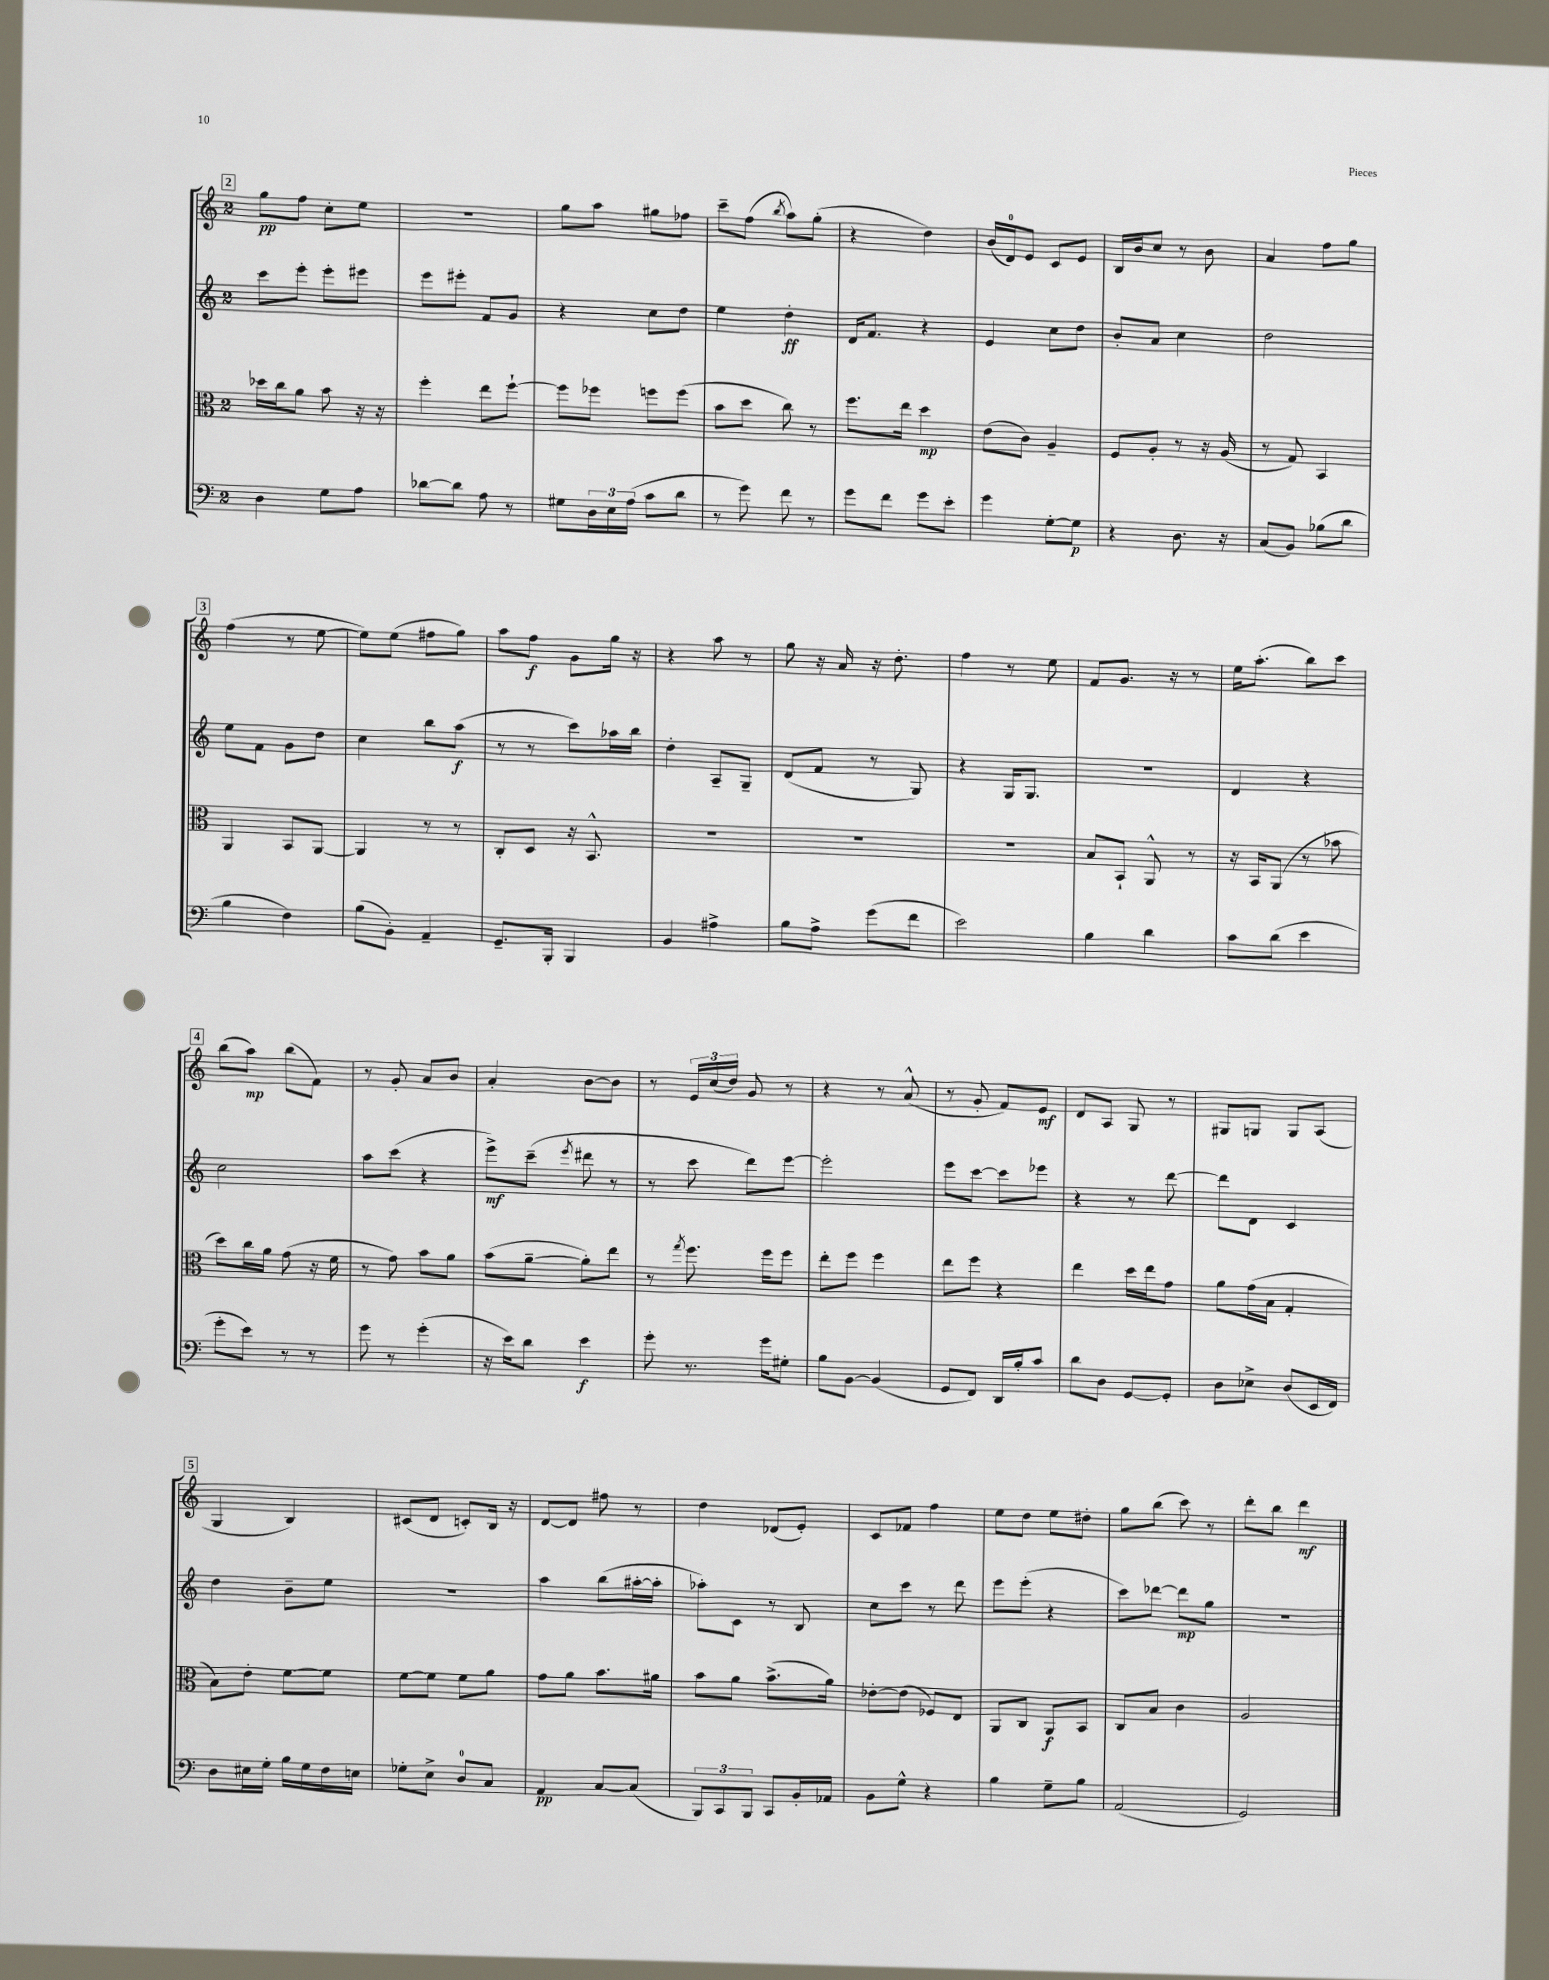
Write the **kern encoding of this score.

**kern	**kern	**kern	**kern
*staff4	*staff3	*staff2	*staff1
*clefF4	*clefC3	*clefG2	*clefG2
*k[]	*k[]	*k[]	*k[]
*M2/4	*M2/4	*M2/4	*M2/4
4D	16dd-	8ccc	8gg
.	16cc	.	.
.	8a	8eee'	8ff
8G	8b	8eee'	8cc'
8A	16r	8eee#	8ee
.	16r	.	.
=	=	=	=
[8d-	4ff'	8eee	2r
8d-]	.	8eee#'	.
8A	8ee	8f	.
8r	[8ff`	8g	.
=	=	=	=
8G#	8ff]	4r	8gg
24D	8ff-	.	8aa
24E	.	.	.
(24A	.	.	.
8c	8ff	8cc	8gg#
8d	(8ff	8dd	8ff-
=	=	=	=
8r	8b	4ee	8ccc~
8g)	8dd	.	(8ff
.	.	.	8qbb
8f	8cc)	4dd'	8aa)
8r	8r	.	(8gg'
=	=	=	=
8g	8.ff	16d	4r
.	.	8.f	.
8f	.	.	.
.	16ee	.	.
8g	4dd	4r	4dd)
8e'	.	.	.
=	=	=	=
4g	(8e	4e	(16b
.	.	.	16d)
.	8c)	.	8e
[8G'	4A~	8cc	8c
8G]	.	8dd	8e
=	=	=	=
4r	8F	8b'	16B
.	.	.	16b
.	8A'	8a	8cc
8.D	8r	4cc	8r
.	16r	.	8b
16r	(16A	.	.
=	=	=	=
(8C	8r	2dd	4a
8BB)	8G)	.	.
(8B-	4BB	.	8ff
8d	.	.	8gg
=	=	=	=
4B	4AA	8ee	(4ff
.	.	8f	.
4F)	8BB	8g	8r
.	[8AA	8dd	[8ee
=	=	=	=
(8B	4AA]	4cc	8ee])
8BB')	.	.	(8ee
4AA~	8r	8bb	8ff#
.	8r	(8aa	8gg)
=	=	=	=
8.GG~	8C'	8r	8aa
.	8D	8r	8ff
16BBB'	.	.	.
4BBB	16r	8ccc)	8g
.	8.BB^^	.	.
.	.	16aa-	16gg
.	.	16bb	16r
=	=	=	=
4BB	2r	4dd'	4r
4A#^	.	8A~	8aa
.	.	8G~	8r
=	=	=	=
8B	2r	(8d	8gg
8A^	.	8f	16r
.	.	.	16a
(8g	.	8r	16r
.	.	.	8.dd'
8f	.	8G)	.
=	=	=	=
2e)	2r	4r	4ff
.	.	16G	8r
.	.	8.G	.
.	.	.	8ee
=	=	=	=
4B	8B	2r	8f
.	8BB`	.	8.g
4d	8AA^^	.	.
.	.	.	16r
.	8r	.	8r
=	=	=	=
8c	16r	4d	16ee
.	16BB	.	(8.aa'
(8d	(8AA	.	.
4e	8r	4r	8bb)
.	8b-	.	8ccc
=	=	=	=
8g'	8dd)	2cc	(8bb
8e)	16cc	.	8aa)
.	16a	.	.
8r	(8g	.	(8bb
8r	16r	.	8f)
.	16f	.	.
=	=	=	=
8g	8r	8aa	8r
8r	8g)	(8ccc	8g'
(4g'	8b	4r	8a
.	8a	.	8b
=	=	=	=
16r	(8b	8eee^)	4a'
16e)	.	.	.
8d	[8a~	(8ccc~	.
.	.	8qeee	.
4e	8a'])	8ddd#	[8b
.	8ee	8r	8b]
=	=	=	=
8g'	8r	8r	8r
.	8qgg	.	.
8.r	8.ff	8ccc	24e
.	.	.	(24cc
.	.	.	24dd)
.	.	8ddd)	8g
16g	16ff	.	.
8G#'	8ff	[8eee	8r
=	=	=	=
8B	8ee'	2eee']	4r
[8BB	8ff	.	.
(4BB]	4ff	.	8r
.	.	.	(8a^^
=	=	=	=
8GG	8ee	8eee	8r
8FF)	8ff	[8ccc	8g'
16DD	4r	8ccc]	8f)
16B'	.	.	.
8c	.	8eee-	8e
=	=	=	=
8d	4ee	4r	8d
8D	.	.	8A
[8GG	16dd	8r	8G
.	16ee	.	.
8GG']	8g	[8ddd	8r
=	=	=	=
8D	8a	8ddd]	8G#
8E-^	(16g	8d	8G
.	16B	.	.
(8D	4G'	4c	8G
16EE	.	.	(8A
16FF)	.	.	.
=	=	=	=
8D	8B)	4dd	4G
16E#	8e'	.	.
16G'	.	.	.
16B	[8f	8b~	4B)
16G	.	.	.
16F	8f]	8ee	.
16E	.	.	.
=	=	=	=
8G-'	[8f	2r	(8c#
8E^	8f]	.	8d
8D	8f	.	8c')
8C	8a	.	16B
.	.	.	16r
=	=	=	=
4AA	8g	4aa	[8d
.	8a	.	8d]
[8C	8.b	(8bb	8ff#
(8C]	.	[16aa#'	8r
.	16a#	16aa#']	.
=	=	=	=
12BBB)	8b	8aa-')	4dd
12CC	.	.	.
.	8a	8c	.
12BBB	.	.	.
8CC	(8.b^	8r	(8d-
16BB'	.	8B	8e')
16AA-	16a)	.	.
=	=	=	=
8BB	[8e-'	8cc	8c
8G^^	(8e-]	8ccc	8f-
4r	8F-)	8r	4ff
.	8E	8ddd	.
=	=	=	=
4B	8AA	8eee	8ee
.	8C	(8eee'	8dd
8G~	8AA	4r	8ee
8B	8BB	.	8dd#'
=	=	=	=
(2AA	8C	8ccc)	8gg
.	8B	[8ddd-	(8bb
.	4c	8ddd-]	8ccc)
.	.	8gg	8r
=	=	=	=
2GG)	2A	2r	8ddd'
.	.	.	8bb
.	.	.	4ddd
==	==	==	==
*-	*-	*-	*-
